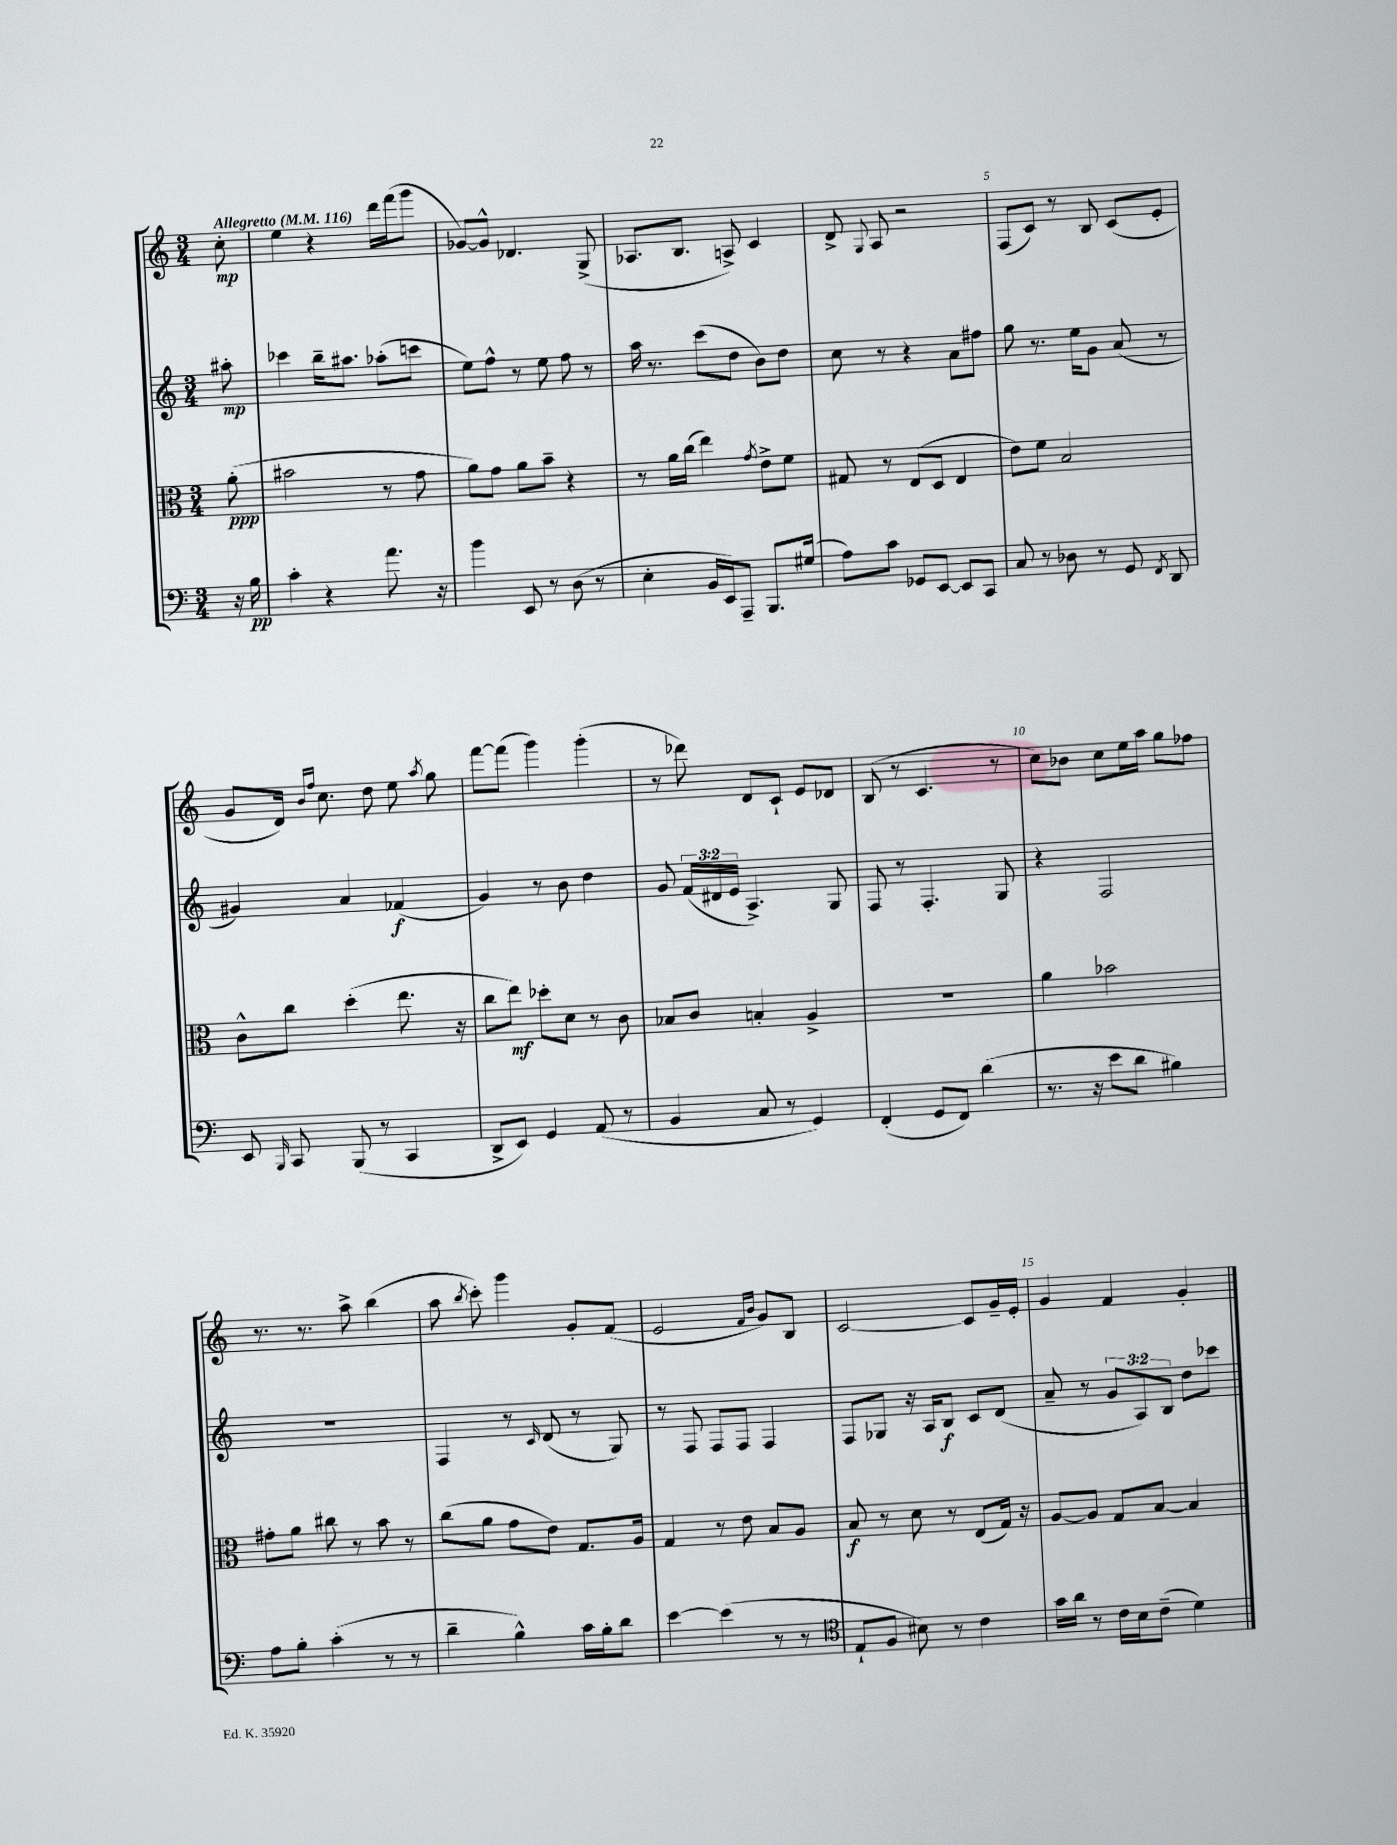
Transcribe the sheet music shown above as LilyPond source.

<<
\new StaffGroup <<
\new Staff = "s0" {
    \clef treble \key c \major \numericTimeSignature \time 3/4 \partial 8 \tempo "Allegretto" 4 = 116
    \autoBeamOff c''8-.\mp |
    e''4 r4 d'''16[ f'''16( g'''8] |
    ges'8[~) ges'8]-^ des'4. g8->( |
    aes8.[ b8.] a8->) c'4 |
    d'8-> \appoggiatura { g8 } a8 r2 |
    f8[( c'8]) r8 b8 c'8[( e'8]-. |
    g'8[ d'16]) \grace { b'16[ f''16] } c''8. d''8 e''8 \acciaccatura { a''8 } g''8 |
    f'''8[~ f'''8]( g'''4) g'''4-.( |
    r8 des'''8) d'8[ c'8]-! e'8[ des'8] |
    b8( r8 c'4. r8 |
    c''8[) bes'8] c''8[ e''16 a''16] g''8[ fes''8] |
    r8. r8. a''8-> b''4( |
    a''8 \acciaccatura { b''8 } c'''8-.) g'''4 g'8[-. f'8]( |
    e'2 \grace { f'16[ b'16] } g'8[) b8] |
    c'2~ c'8[ g'16-- e'16]-. |
    g'4 f'4 g'4-. \bar "|." |
}
\new Staff = "s1" {
    \clef treble \key c \major \numericTimeSignature \time 3/4 \override Staff.TupletNumber.text = #tuplet-number::calc-fraction-text \partial 8
    \autoBeamOff ais''8-.\mp |
    ces'''4 b''16[-- ais''8.] aes''8[-.( c'''8] |
    e''8[) f''8]-^ r8 e''8 f''8 r8 |
    a''16 r8. c'''8[( d''8] b'8[) d''8] |
    c''8 r8 r4 a'8[ fis''8] |
    g''8 r8. e''16[ g'8] a'8( r8 |
    gis'4) a'4 fes'4\f( |
    g'4) r8 b'8 d''4 |
    g'8 \tuplet 3/2 { f'16[( dis'16 e'16] } a4.->) g8 |
    f8 r8 f4.-. g8 |
    r4 f2 |
    R2. |
    f4 r8 \grace { c'16 } d'8( r8 g8) |
    r8 f8 f8[ f8] f4 |
    f8[ ges8] r16 a16[ b8]\f c'8[ d'8]( |
    a'8-- r8 \tuplet 3/2 { g'8[ a8) b8] } d''8[ ces'''8] \bar "|." |
}
\new Staff = "s2" {
    \clef alto \key c \major \numericTimeSignature \time 3/4 \partial 8
    \autoBeamOff a'8-.\ppp( |
    bis'2 r8 g'8 |
    a'8[) g'8] a'8[ b'8]-- r4 |
    r8 a'16[ c''16]( e''4) \acciaccatura { g'8 } e'8[-> f'8] |
    gis8 r8 e8[( d8] e4 |
    e'8[) f'8] b2 |
    c'8[-^ c''8] d''4-.( e''8. r16 |
    c''8[ e''8]\mf) des''8[-. d'8] r8 c'8 |
    bes8[ c'8] b4-. a4-> |
    R2. |
    a'4 bes'2 |
    gis'8[-. a'8] cis''8 r8 b'8 r8 |
    c''8[( a'8] g'8[ e'8]) g8.[ a16] |
    g4 r8 e'8 b8[ a8] |
    b8\f r8 d'8 r8 e8[( g16]) r16 |
    a8[~ a8] g8[ b8]~ b4 \bar "|." |
}
\new Staff = "s3" {
    \clef bass \key c \major \numericTimeSignature \time 3/4 \partial 8
    \autoBeamOff r16 b16\pp |
    c'4-. r4 a'8. r16 |
    b'4 e,8 r8 d8( r8 |
    e4-. b,16[ e,16) a,,8]-- b,,8.[ gis16]( |
    a8[) c'8] ges,8[ e,8]~ e,8[ c,8] |
    c8 r8 des8 r8 g,8 \acciaccatura { f,8 } d,8 |
    e,8 \grace { b,,16 } c,8 b,,8( r8 c,4 |
    d,8[-> e,8]) g,4 a,8( r8 |
    b,4 c8 r8 g,4) |
    f,4-.( g,8[ f,8]) d'4( |
    r8. r16 e'8[ d'8] bis4) |
    a8[ b8]-. c'4-.( r8 r8 |
    d'4-- b4-^) c'16[ b16-. d'8] |
    e'4~ e'4( r8 r8 |
    \clef tenor e8[-! f8] bis8) r8 c'4 |
    g'16[ a'16] r8 c'16[ b16 c'8]--( d'4) \bar "|." |
}
>>
>>
\layout { \context { \Score \override BarNumber.break-visibility = ##(#f #t #t) barNumberVisibility = #(every-nth-bar-number-visible 5) } }
